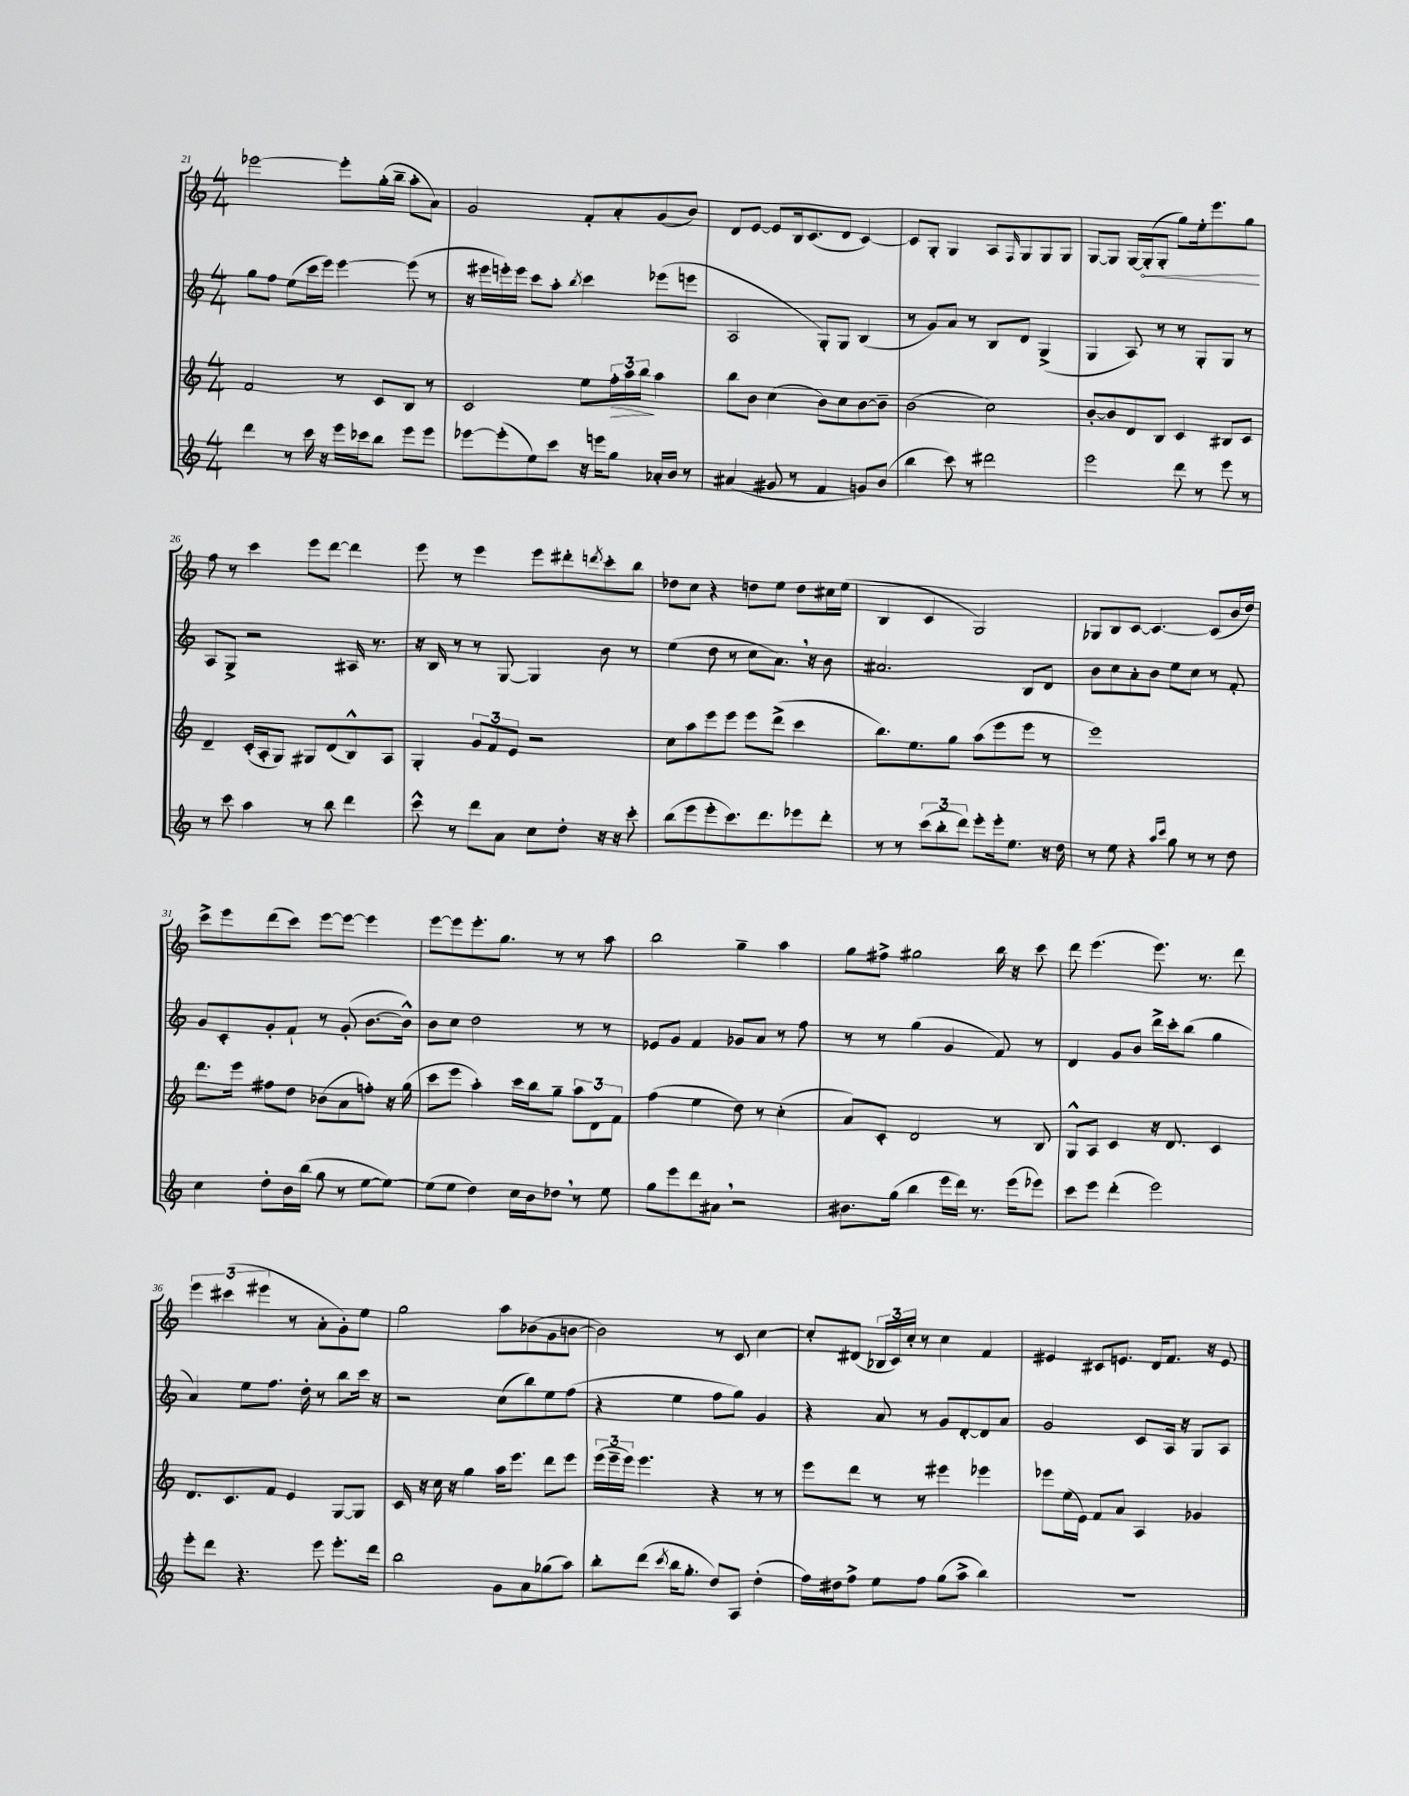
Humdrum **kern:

**kern	**kern	**dynam	**kern	**kern	**dynam
*part4	*part3	*part3	*part2	*part1	*part1
*staff4	*staff3	*staff3	*staff2	*staff1	*staff1
*clefG2	*clefG2	*	*clefG2	*clefG2	*
*k[]	*k[]	*	*k[]	*k[]	*
*M4/4	*M4/4	*	*M4/4	*M4/4	*
=21	=21	=21	=21	=21	=21
4ddd\	2f/	.	8gg\L	[2eee-X\	.
.	.	.	8ff\J	.	.
8r	.	.	(8ee\L	.	.
16ccc\	.	.	16ccc\L	.	.
16r	.	.	16eee\JJ)	.	.
16eee\LL	8r	.	[4eee\	8eee-'\L]	.
16ccc-X\J	.	.	.	.	.
8bb\J	8c/L	.	.	(16gg'\L	.
.	.	.	.	16bb~\JJ	.
8eee\L	8B/J	.	(8eee\]	8aa'\L	.
8eee\J	8r	.	8r	8a\J)	.
=22	=22	=22	=22	=22	=22
[8eee-X\L	2c/	.	16r	2g/	.
.	.	.	16eee#X\LL	.	.
(8eee-'\]	.	.	16eeen'\)	.	.
.	.	.	16eee\JJ	.	.
8ee\)	.	.	8ccc\L	.	.
8ccc\J	.	.	8aa'\J	.	.
.	.	.	8qbb/	.	.
16r	8ee\L	.	4ccc\	8f'/L	.
16eeen\KL	.	.	.	.	.
!	!	!LO:HP:b	!	!	!
8gg\J	24ff'\L	>	.	8a'/	.
.	24aa\	.	.	.	.
.	24bb\JJ	.	.	.	.
16a-X'/LL	4aa\	]	(8eee-X\L	(8g/	.
16b/JJ	.	.	.	.	.
8r	.	.	8eeen\J	8b/J)	.
=23	=23	=23	=23	=23	=23
(4a#X/	8bb\L	.	2A/	8d/L	.
.	8b\J	.	.	[8e/J	.
8g#X/	(4cc\	.	.	8e/L]	.
8r	.	.	.	16B/k	.
.	.	.	.	(8.c/	.
4f/	8b\L)	.	8G'/L)	.	.
.	8cc\	.	8G/J	8d/J	.
8gn/L)	[8b\	.	(4B/	[4c/)	.
(8b/J	8b~\J]	.	.	.	.
=24	=24	=24	=24	=24	=24
4bb\	(2b\	.	8r	8c/L]	.
.	.	.	8g/L)	8G'/J	.
8ccc\)	.	.	8a/J	4G/	.
8r	.	.	8r	.	.
2ddd#X\	2cc\)	.	8B/L	8A/L	.
.	.	.	.	16qqF/	.
.	.	.	8d/J	8G/	.
.	.	.	(4G^/	8G/	.
.	.	.	.	8G/J	.
=25	=25	=25	=25	=25	=25
2eee\	[8b'/L	.	4G/	[8G/L	.
.	8b/]	.	.	8G/J]	.
.	8d/	.	8A/)	[16G/LL	.
!	!	!	!	!	!LO:HP:b
.	.	.	.	(16G'/J]	<
.	8B/J	.	8r	8G'/J	.
8ddd\	4c/	.	8r	8gg\L)	.
8r	.	.	8G'/L	16ee'\k	.
.	.	.	.	8.eee\	.
8eee\	8B#X/L	.	8G/J	.	.
8r	8c/J	.	8r	8gg\J	.
.	.	.	.	.	[
!!LO:LB:g=z
=26	=26	=26	=26	=26	=26
8r	4d~/	.	8A/L	8ff\	.
8ccc\	.	.	8G^/J	8r	.
4aa\	(16c'/LL	.	2r	4ccc\	.
.	16A'/J	.	.	.	.
.	8G/J)	.	.	.	.
8r	8G#X/L	.	.	8eee\L	.
8bb\	(8d/	.	.	[8ddd\J	.
4ddd\	8B^^/)	.	16A#X/	4ddd\]	.
.	.	.	8.r	.	.
.	8A/J	.	.	.	.
=27	=27	=27	=27	=27	=27
8ccc^^\	4G'/	.	16r	8eee\	.
.	.	.	16B/	.	.
8r	.	.	8r	8r	.
8ddd\L	12g/L	.	8r	4eee\	.
.	12f/	.	.	.	.
8a\J	.	.	[8G/	.	.
.	12e/J	.	.	.	.
8cc\L	2r	.	4G/]	8eee\L	.
8dd'\J	.	.	.	8ddd#X'\	.
.	.	.	.	8qdddn/	.
16r	.	.	8b\	8ccc'\	.
16r	.	.	.	.	.
8ccc'\	.	.	8r	8bb\J	.
=28	=28	=28	=28	=28	=28
(8bb\L	8cc\L	.	(4ee\	8dd-X\L	.
8eee\	8aa\	.	.	8cc\J	.
8eee'\	8eee\	.	8dd\	4r	.
8.ccc\)	8eee\J	.	8r	.	.
.	8eee\L	.	8cc\L	8ddn\L	.
8.ddd\	.	.	.	.	.
.	(8ddd^\J	.	8.a,\J)	8ee\J	.
8eee-X\	4ccc\	.	.	8dd\L	.
.	.	.	16r	.	.
8ddd'\J	.	.	8b\	16cc#X\L	.
.	.	.	.	(16ee\JJ	.
=29	=29	=29	=29	=29	=29
8r	8.bb\L)	.	2.a#X/	4B/	.
8r	.	.	.	.	.
.	8.ee\	.	.	.	.
(12ccc\L	.	.	.	4c/	.
12bb'\	.	.	.	.	.
.	8gg\J	.	.	.	.
12ddd\J)	.	.	.	.	.
8eee'\L	(8aa\L	.	.	2G/)	.
16eee'\k	8eee\	.	.	.	.
8.ee\J	.	.	.	.	.
.	8eee\J	.	8B/L	.	.
16r	8r	.	8d/J	.	.
16dd\	.	.	.	.	.
=30	=30	=30	=30	=30	=30
8r	1eee)	.	8b\L	8G-X/L	.
8ee\	.	.	8cc\	8B/	.
4r	.	.	8a'\	[8c/J	.
.	.	.	8b\J	4.c/_	.
16qqaa/LL	.	.	.	.	.
16qqccc/JJ	.	.	.	.	.
8gg\	.	.	8ee\L	.	.
8r	.	.	8cc\J	.	.
8r	.	.	8r	(8c/L]	.
8dd\	.	.	8f'/	16b/L	.
.	.	.	.	16dd/JJ)	.
!!LO:LB:g=z
=31	=31	=31	=31	=31	=31
4cc\	8.ddd\L	.	8g/L	8ccc^\L	.
.	.	.	8c'/	8eee\	.
.	16eee\Jk	.	.	.	.
8dd'\L	8ff#X\L	.	8g'/	(8ddd\	.
16b\L	8dd\J	.	8f`/J	8ccc\J)	.
(16bb\JJ	.	.	.	.	.
8gg\	(8b-X\L	.	8r	[8eee\L	.
8r	8a\	.	(8g'/	8eee\J_	.
[8ee\L	8ffn'\J)	.	[8.b\L	4eee\]	.
8ee\J_)	16r	.	.	.	.
.	(16gg\	.	16b^^\Jk])	.	.
=32	=32	=32	=32	=32	=32
(8ee\L]	8ccc\L	.	8b\L	[8eee\L	.
8ee\J	8eee\J	.	8cc\J	8eee\]	.
4dd\)	4aa'\)	.	2dd\	8.eee'\	.
.	.	.	.	8.gg\J	.
16cc\LL	16ccc\LL	.	.	.	.
16b\J	16bb\J	.	.	.	.
8dd-X,\J	8gg~\J	.	.	8r	.
8r	12aa\L	.	8r	8r	.
.	12d\	.	.	.	.
8ee\	.	.	8r	8aa\	.
.	12f\J	.	.	.	.
=33	=33	=33	=33	=33	=33
8gg\L	(4ff\	.	8e-X/L	2bb\	.
8eee\	.	.	8g/J	.	.
8ddd\	4ee\	.	4f/	.	.
8a#X,\J	.	.	.	.	.
2r	8dd\)	.	8g-X/L	4gg~\	.
.	8r	.	8a/J	.	.
.	(4cc'\	.	8r	4aa\	.
.	.	.	8ff\	.	.
=34	=34	=34	=34	=34	=34
8.b#X\L	8a/L)	.	8r	8gg\L	.
.	8c'/J	.	8r	8ff#X^\J	.
(16gg\Jk	.	.	.	.	.
4bb\	2d/	.	(4gg\	2gg#X\	.
16eee\LL	.	.	4g/	.	.
16ddd\JJ)	.	.	.	.	.
8.r	.	.	.	.	.
.	8r	.	8f/)	16bb\	.
(16eee\KL	.	.	.	16r	.
8eee-X\J)	8B/	.	8r	8ccc\	.
=35	=35	=35	=35	=35	=35
8ccc\L	8G^^/L	.	4d/	8ddd\	.
8eee\J	8A/J	.	.	(4.eee\	.
(4ddd'\	4c/	.	8g/L	.	.
.	.	.	8b/J	.	.
2eee\)	16r	.	16ddd^\LL	8.eee\)	.
.	8.d/	.	16ccc'\J	.	.
.	.	.	(8bb\J	.	.
.	.	.	.	8.r	.
.	4c/	.	4gg\	.	.
.	.	.	.	8ddd\	.
!!LO:LB:g=z
=36	=36	=36	=36	=36	=36
8eee'\L	8.d/L	.	4a/)	6eee\	.
8ddd\J	.	.	.	.	.
.	.	.	.	(6ccc#X\	.
.	8.c/	.	.	.	.
4.r	.	.	8ee\L	.	.
.	.	.	.	6eee#X\	.
.	8f/J	.	8.ff\J	.	.
.	4e/	.	.	8r	.
.	.	.	16dd'\	.	.
8eee\	.	.	8r	8a'\L	.
8.eee'\L	[8G/L	.	8bb\L	8g'\)	.
.	8G/J]	.	16ccc\Jk	8ee\J	.
16ddd\Jk	.	.	16r	.	.
=37	=37	=37	=37	=37	=37
2bb\	16c/	.	2r	2gg\	.
.	16r	.	.	.	.
.	16cc\	.	.	.	.
.	16r	.	.	.	.
.	4gg\	.	.	.	.
8g\L	16aa\KL	.	(8cc\L	8aa\L	.
.	8.eee\J	.	.	.	.
8a\	.	.	8bb\)	(8b-X\	.
(8gg-X\	8ddd\L	.	8ee\	8g\	.
8aa\J)	8eee\J	.	(8ff\J	[8bn\J	.
=38	=38	=38	=38	=38	=38
8bb'\L	(24eee\LL	.	4r	2b\])	.
.	24eee~\	.	.	.	.
.	24eee\JJ)	.	.	.	.
(8ddd\J	4.eee\	.	.	.	.
8qccc/	.	.	.	.	.
16bb\KL	.	.	4ee\	.	.
8.gg'\J	.	.	.	.	.
8dd/L)	4r	.	8ff\L	8r	.
8A/J	.	.	8gg\J)	8c/	.
(4dd'\	8r	.	4g/	[4cc\	.
.	8r	.	.	.	.
=39	=39	=39	=39	=39	=39
16ff\LL)	8eee\L	.	4r	8cc'/L]	.
16dd#X\J	.	.	.	.	.
8ff^\J	8ddd\J	.	.	(8d#X/J	.
8ee\L	8r	.	8a/	24B-X/LL	.
.	.	.	.	24c/)	.
.	.	.	.	24cc'/JJ	.
8ff\J	8r	.	8r	8r	.
(8gg\L	4eee#X\	.	8g/L	4cc\	.
8aa^\J	.	.	[8d'/	.	.
4bb\)	4eee-X\	.	8d/]	4f/	.
.	.	.	8a/J	.	.
=40	=40	=40	=40	=40	=40
1r	8eee-X\L	.	2g/	4e#X/	.
.	(16ee\L	.	.	.	.
.	16e\JJ)	.	.	.	.
.	8f/L	.	.	8c#X/L	.
.	8a/J	.	.	8.en/J	.
.	4A/	.	8c/L	.	.
.	.	.	.	16d/KL	.
.	.	.	16A/Jk	8.f/J	.
.	.	.	16r	.	.
.	4g-X/	.	8G/L	.	.
.	.	.	.	16r	.
.	.	.	8A/J	8e/	.
==	==	==	==	==	==
*-	*-	*-	*-	*-	*-
